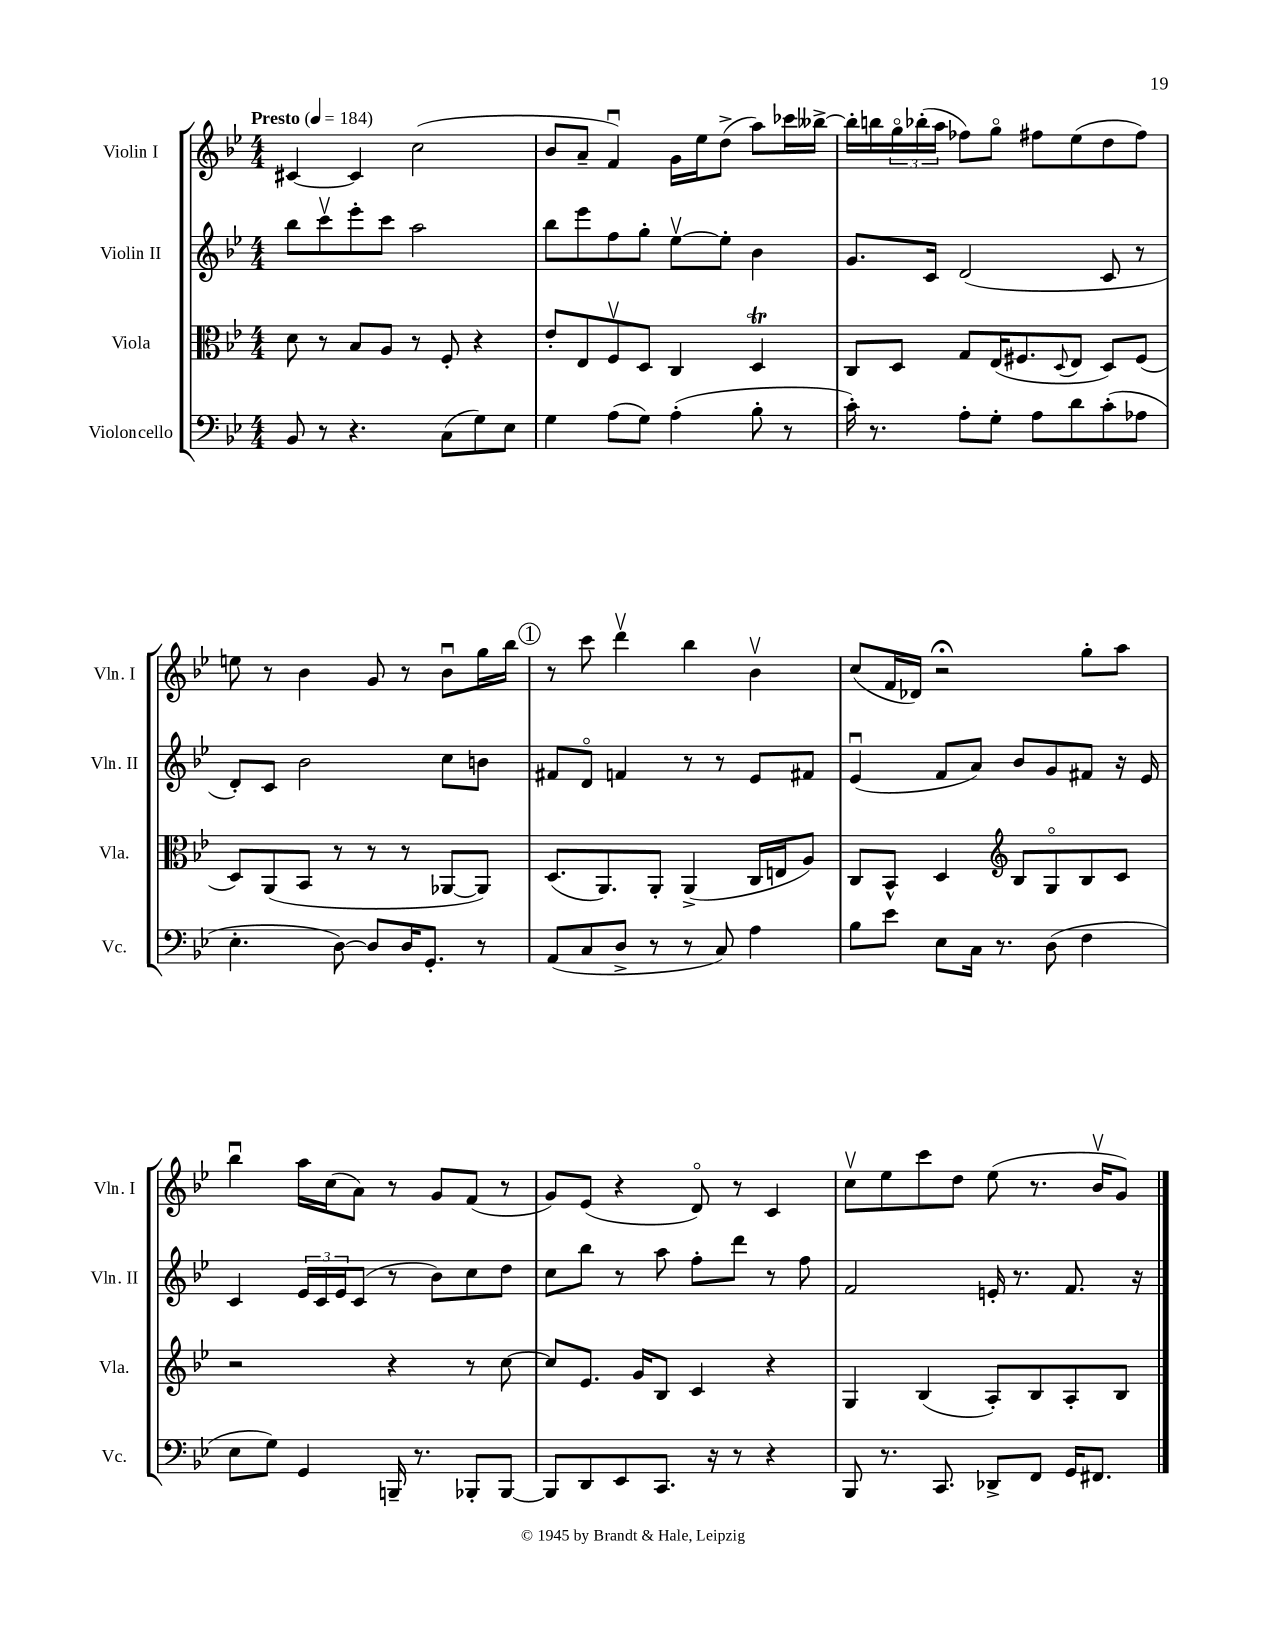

**kern	**kern	**kern	**kern
*staff4	*staff3	*staff2	*staff1
*clefF4	*clefC3	*clefG2	*clefG2
*k[b-e-]	*k[b-e-]	*k[b-e-]	*k[b-e-]
*M4/4	*M4/4	*M4/4	*M4/4
*MM184	*MM184	*MM184	*MM184
8BB-/	8d\	8bb-\L	[4c#/
8r	8r	8cccv\	.
4.r	8B-/L	8eee-'\	4c#/]
.	8A/J	8ccc\J	.
.	8r	2aa\	(2cc\
(8C\L	8F'/	.	.
8G\)	4r	.	.
8E-\J	.	.	.
=	=	=	=
4G\	8e-'/L	8bb-\L	8b-/L
.	8E-/	8eee-\	8a~/J
(8A\L	8Fv/	8ff\	4fu/)
8G\J)	8D/J	8gg'\J	.
(4A'\	4C/	[8ee-v\L	16g\LL
.	.	.	16ee-\J
.	.	8ee-'\]J	(8dd^\J
8B-'\	4D/	4b-\	8aa\L)
8r	.	.	16ccc-\L
.	.	.	[16bb--^\JJ
=	=	=	=
16c'\)	8C/L	8.g/L	16bb--'\]LL
8.r	.	.	16bb\
.	8D/J	.	24ggo\
.	.	.	(24bb-'\
.	.	16c/Jk	.
.	.	.	24aa\JJ
8A'\L	8G/L	(2d/	8ff-\L)
8G'\J	(16E-/K	.	8ggo\J
.	8.F#/	.	.
8A\L	.	.	8ff#\L
.	8qqD/	.	.
8d\	8E-/J	.	(8ee-\
(8c'\	8D/L)	8c/	8dd\
8A-\J	(8F#/J	8r	8ff#\J)
=	=	=	=
4.E-'\	8D/L)	8d'/L)	8ee\
.	(8AA/	8c/J	8r
.	8BB-/J	2b-\	4b-\
[8D\)	8r	.	.
8D/]L	8r	.	8g/
16D/K	8r	.	8r
8.GG'/J	.	.	.
.	[8AA-/L	8cc\L	8b-u\L
8r	8AA-/]J)	8b\J	16gg\L
.	.	.	16bb-\JJ
=	=	=	=
(8AA/L	(8.D/L	8f#/L	8r
8C/	.	8do/J	8ccc\
.	8.AA/)	.	.
8D^/J	.	4f/	4dddv\
8r	8AA'/J	.	.
8r	(4AA^/	8r	4bb-\
8C/)	.	8r	.
4A\	16C/LL	8e-/L	4b-v\
.	16E/J	.	.
.	8A/J)	8f#/J	.
=	=	=	=
8B-\L	8C/L	(4e-u/	(8cc/L
8e-\J	8BB-^^/J	.	16f/L
.	.	.	16d-/JJ)
8E-\L	4D/	8f/L	2r;
16C\Jk	.	8a/J)	.
8.r	.	.	.
*	*clefG2	*	*
.	8B-/L	8b-/L	.
(8D\	8Go/	8g/	.
4F\	8B-/	8f#/J	8gg'\L
.	8c/J	16r	8aa\J
.	.	16e-/	.
=	=	=	=
8E-\L	2r	4c/	4bb-u\
8G\J)	.	.	.
4GG/	.	24e-/LL	16aa\LL
.	.	24c/	.
.	.	.	(16cc\J
.	.	24e-/J	.
.	.	(8c/J	8a\J)
16BBB~/	4r	8r	8r
8.r	.	.	.
.	.	8b-\L)	8g/L
8BBB-'/L	8r	8cc\	(8f/J
[8BBB-/J	[8cc\	8dd\J	8r
=	=	=	=
8BBB-/]L	8cc/]L	8cc\L	8g/L)
8DD/	8.e-/J	8bb-\J	(8e-/J
8EE-/	.	8r	4r
.	16g/LK	.	.
8.CC/J	8B-/J	8aa\	.
.	4c/	8ff'\L	8do/)
16r	.	.	.
8r	.	8ddd\J	8r
4r	4r	8r	4c/
.	.	8ff\	.
=	=	=	=
8BBB-/	4G/	2f/	8ccv\L
8.r	.	.	8ee-\
.	(4B-/	.	8ccc\
8.CC/	.	.	.
.	.	.	8dd\J
8DD-^/L	8A'/L)	16e'/	(8ee-\
.	.	8.r	.
8FF/J	8B-/	.	8.r
16GG/LK	8A'/	8.f/	.
8.FF#/J	.	.	16b-v/LK
.	8B-/J	.	8g/J)
.	.	16r	.
==	==	==	==
*-	*-	*-	*-
